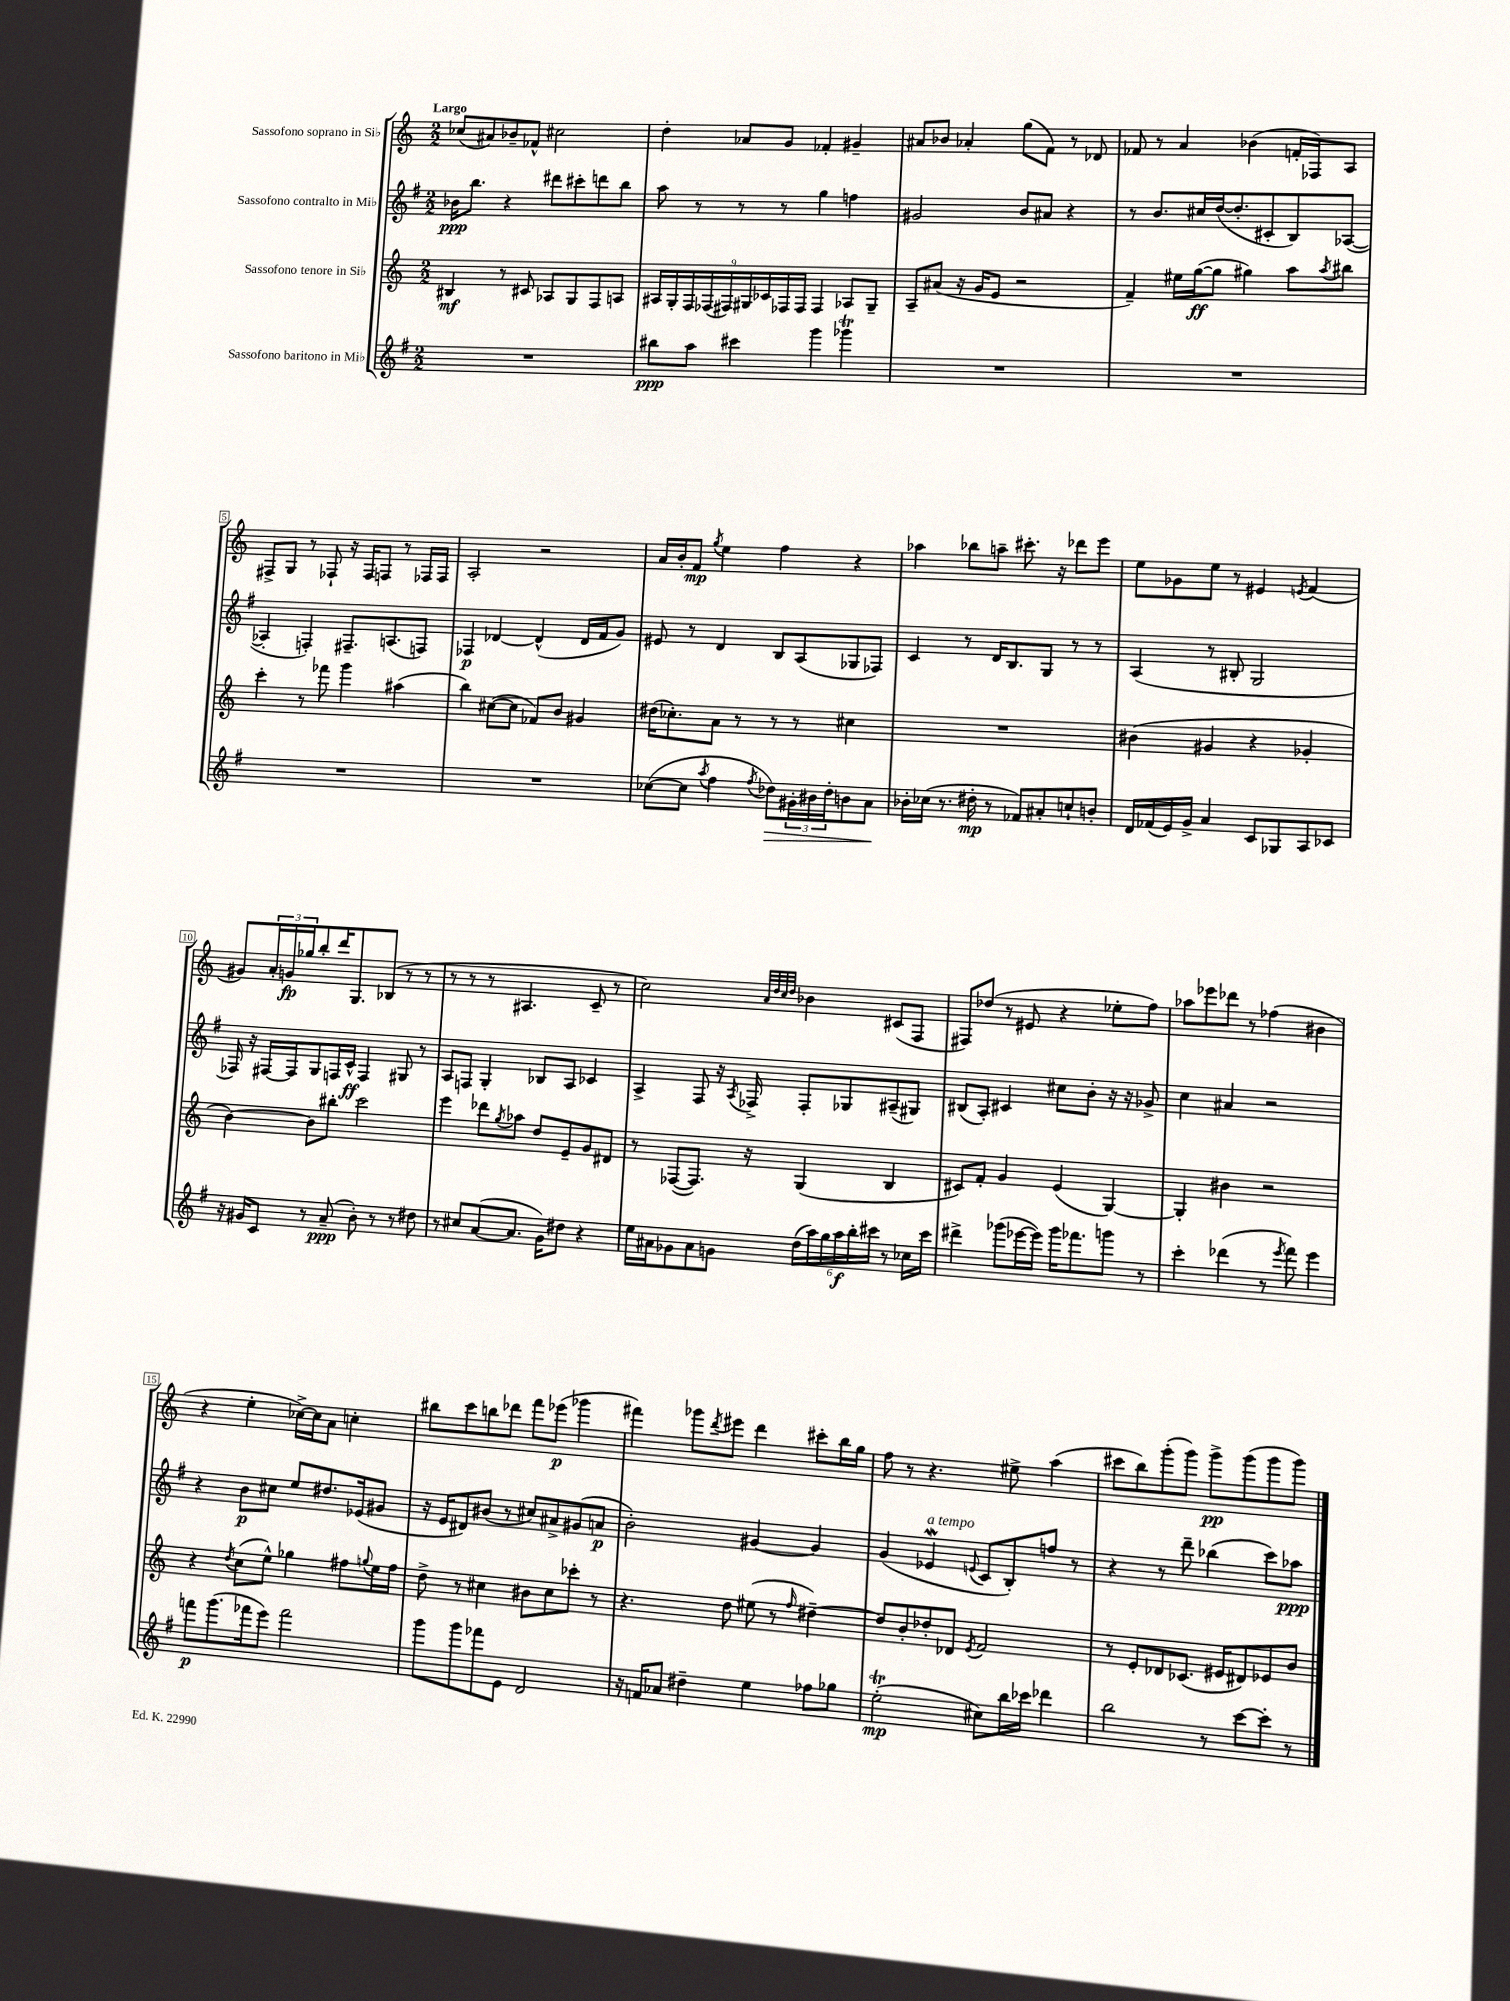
<<
\new StaffGroup <<
\new Staff = "s0" \with { instrumentName = "Sassofono soprano in Sib" } {
    \clef treble \key c \major \numericTimeSignature \time 2/2 \tempo "Largo"
    ces''8( ais'8) bes'8-- fes'8-^ cis''2 |
    d''4-. aes'8 g'8 fes'4-. gis'4-- |
    ais'8 bes'8 aes'4-. g''8( f'8) r8 des'8 |
    fes'8 r8 a'4 bes'4( f'16-. fes16) a8 |
    fis8-> g8 r8 fes8-! r16 fes16 f8 r8 fes16 fes16 |
    a2-. r2 |
    a'16 b'16-. f'8\mp \acciaccatura { g''8 } e''4 f''4 r4 |
    aes''4 bes''8 a''8-- cis'''8.-. r16 des'''8 e'''8 |
    e''8 ges'8 e''8 r8 eis'4 \acciaccatura { e'8 } f'4( |
    gis'8) \tuplet 3/2 { a'16-. g'16\fp ges''16 } b''8-. d'''16 g8. bes8( r8 r8 |
    r8 r8 r8 ais4. c'8-- r8 |
    c''2) \grace { a'32 d''32 c''32 d''32 } bes'4 cis'8( f8 |
    fis8) des''8( r8 eis'8 r4 ees''8-. f''8) |
    aes''8 ees'''8 des'''8 r8 fes''4( bis'4 |
    r4 e''4-. ces''16~->) ces''16 a'8 c''4-. |
    bis''8 c'''8 b''8 des'''8 f'''8 ees'''8\p( ges'''4 |
    fis'''4) ges'''8 \acciaccatura { d'''8 } eis'''8 d'''4 cis'''8-. b''16 g''16 |
    f''8 r8 r4. eis''8-> a''4( |
    cis'''8 b''8) g'''8-.( g'''8) g'''8->\pp g'''8( g'''8 g'''8) \bar "|." |
}
\new Staff = "s1" \with { instrumentName = "Sassofono contralto in Mib" } {
    \clef treble \key g \major \numericTimeSignature \time 2/2
    bes'16\ppp b''8. r4 dis'''8 cis'''8-. d'''8 b''8 |
    a''8 r8 r8 r8 g''4 f''4 |
    gis'2 b'8 ais'8 r4 |
    r8 b'8. cis''16 d''16~( d''8.-. cis'8-. b8) aes8~( |
    aes4-. f4-.) fis8.-- a8.( f8) |
    fes4\p des'4~ des'4-^( des'16 fis'16 g'8) |
    eis'8 r8 d'4 b8 a8( ges8 fes8) |
    c'4 r8 d'16 b8. g8 r8 r8 |
    a4( r8 bis8-. g2 |
    fes16) r16 fis16~ fis16 g8 f16 c'16-^\ff f4 gis8 r8 |
    a8 f8 g4-. bes8 a8 ces'4 |
    a4-> fis8 r16 \acciaccatura { a8 } fes16-> fes8-. ges8 ais8--( gis8) |
    bis8( a8-.) cis'4 cis''8 b'8-. r16 r16 ges'8-> |
    c''4 ais'4 r2 |
    r4 b'8\p cis''8 e''8 dis''8. ees'16( gis'8 |
    r16 e'16 dis'8) bis'8( r8 cis''8) ais'8-> gis'8( a'8\p |
    b'2-.) gis'4~ gis'4 |
    g'4( ees'4\mordent^\markup { \italic "a tempo" } \appoggiatura { e'8 } c'8 b8-.) f''8 r8 |
    r4 r8 d'''8-- bes''4( c'''8) aes''8\ppp \bar "|." |
}
\new Staff = "s2" \with { instrumentName = "Sassofono tenore in Sib" } {
    \clef treble \key c \major \numericTimeSignature \time 2/2
    bis4\mf r8 cis'8 aes8 g8 f8 a8 |
    \tuplet 9/8 { ais16 g16-. f16 fes16( fis16) gis16 ces'16 fes16 fes16 } fes4 aes8 gis8-- |
    a8-- ais'8( r16 g'16 e'8 r2 |
    f'4--) eis''16 g''16~\ff( g''8 gis''4) a''8 \acciaccatura { a''8 } bis''8 |
    c'''4-. r8 fes'''8 g'''4 ais''4( |
    b''4) cis''8~( cis''8 fes'8) b'8 gis'4 |
    dis''16( ces''8.-.) a'8 r8 r8 r8 cis''4 |
    R1 |
    bis'4( gis'4 r4 ges'4-. |
    b'4~) b'8 bis''8-. c'''2 |
    e'''4 des'''8 \acciaccatura { g''8 } aes''8 d''8 e'8-- g'8 dis'8 |
    r8 fes8~( fes8.) r16 g4( b4 |
    cis'8) f'8-. g'4 e'4( g4~) |
    g4-. bis'4 r2 |
    r4 \acciaccatura { d''8 } c''8( e''8-^) ges''4 fis''8 \appoggiatura { g''8 } e''16 fis''16 |
    d''8-> r8 cis''4 bis'8 cis''8 ces'''8-. r8 |
    r4. d''8 eis''8( r8 \grace { f''16 } dis''4~--) |
    dis''8 b'8-. des''8-. des'8 \acciaccatura { e'8 } f'2 |
    r8 e'8-. des'8 ces'8.( eis'16 dis'8) ees'8 b'8 \bar "|." |
}
\new Staff = "s3" \with { instrumentName = "Sassofono baritono in Mib" } {
    \clef treble \key g \major \numericTimeSignature \time 2/2
    R1 |
    bis''8\ppp a''8 cis'''4 g'''4 ges'''4\trill |
    R1 |
    R1 |
    R1 |
    R1 |
    ces''8~( ces''8 \acciaccatura { a''8 } fis''4 \acciaccatura { fis''8 } des''8\>) \tuplet 3/2 { gis'16-. bis'16 des''16-. } b'8 a'8\! |
    bes'16-. ces''16( r8. dis''16-.\mp r8 fes'8) ais'8-. c''8-! b'8-. |
    d'16 fes'16( e'16) g'16-> a'4 c'8 ges8 a8 ces'8 |
    r16 gis'16 c'8 r8 a'8--\ppp( b'8-.) r8 r8 dis''8 |
    r8 cis''8 a'8~( a'8. g'16) dis''8 r4 |
    e''16 ais'16 ges'8 ais'8 g'8 \tuplet 6/4 { d''16( a''16) g''16 a''16\f b''16-. cis'''16 } r8 ces''16 cis'''16 |
    dis'''4-> ges'''8( ees'''16~ ees'''16) ges'''16 fes'''8. g'''8 r8 |
    c'''4-. des'''4( r8 \acciaccatura { e'''8 } fis'''8) e'''4 |
    f'''8\p g'''8.( fes'''16 e'''8) fes'''2 |
    g'''8 g'''8 fes'''8 e'8 d'2 |
    r16 f'16 aes'8 dis''4-- e''4 fes''8 ges''8 |
    e''2-.\trill\mp( cis''8) b''16 ces'''16 des'''4 |
    b''2 r8 c'''8~ c'''8-. r8 \bar "|." |
}
>>
>>
\layout { \context { \Score \override BarNumber.stencil = #(make-stencil-boxer 0.1 0.3 ly:text-interface::print) } }
